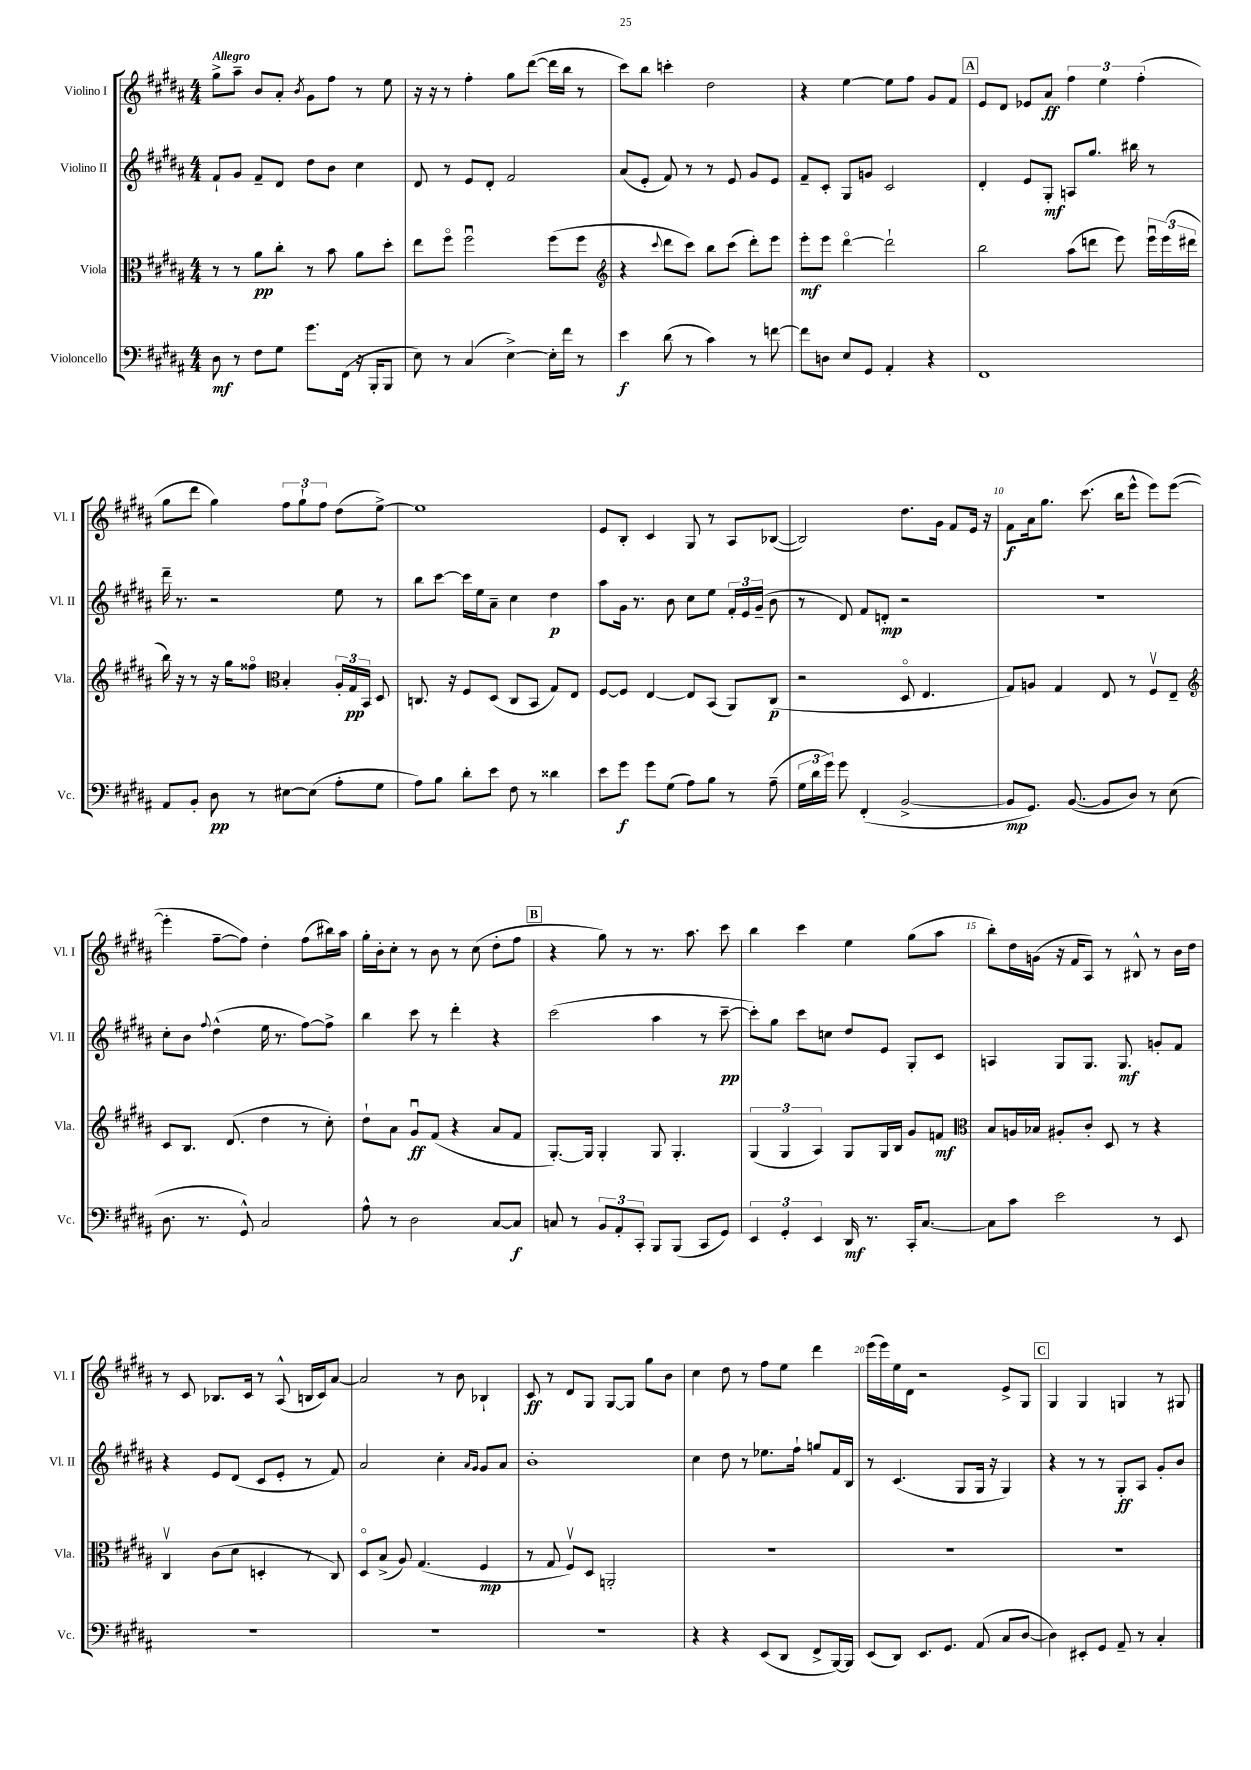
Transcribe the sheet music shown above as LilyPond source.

<<
\new StaffGroup <<
\new Staff = "s0" \with { instrumentName = "Violino I" shortInstrumentName = "Vl. I" } {
    \clef treble \key b \major \numericTimeSignature \time 4/4 \tempo "Allegro"
    \autoBeamOff gis''8[-> ais''8]-- b'8[ ais'8]-. \acciaccatura { b'8 } gis'8[ fis''8] r8 e''8 |
    r16 r16 r8 fis''4-. gis''8[ dis'''8]~( dis'''16[ b''16] r8 |
    cis'''8[) b''8] c'''4-. dis''2 |
    r4 e''4~ e''8[ fis''8] gis'8[ fis'8] |
    \mark \markup { \box "A" } e'8[ dis'8] ees'8[ ais'8]\ff \tuplet 3/2 { fis''4 e''4 fis''4-.( } |
    gis''8[ dis'''8] gis''4) \tuplet 3/2 { fis''8[ gis''8-! fis''8] } dis''8[( e''8]~->) |
    e''1 |
    e'8[ b8]-. cis'4 gis8 r8 ais8[ bes8]~( |
    bes2) dis''8.[ gis'16] fis'8[ e'16] r16 |
    fis'8[\f ais'16 gis''8.] cis'''8.( b''16[ e'''8]-^ e'''8[) e'''8]~( |
    e'''4-. fis''8[~-- fis''8]) dis''4-. fis''8[( bis''16) ais''16] |
    gis''16[-. b'16-. cis''8]-. r8 b'8 r8 cis''8( dis''8[-. fis''8] |
    \mark \markup { \box "B" } r4 gis''8) r8 r8. ais''8. cis'''8 |
    b''4 cis'''4 e''4 gis''8[( ais''8] |
    b''8[-.) dis''16 g'16]( r16 fis'16[ ais8]) r8 bis8-^ r8 b'16[ dis''16] |
    r8 cis'8 bes8.[ cis'16] r8 ais8-^( b16[ cis'16) ais'8]~ |
    ais'2 r8 b'8 bes4-! |
    cis'8\ff r8 dis'8[ gis8] gis8[~ gis8] gis''8[ b'8] |
    cis''4 dis''8 r8 fis''8[ e''8] dis'''4 |
    e'''16[( e'''16) e''16 dis'16] r2 e'8[-> gis8] |
    \mark \markup { \box "C" } gis4 gis4 g4 r8 gis8 \bar "|." |
}
\new Staff = "s1" \with { instrumentName = "Violino II" shortInstrumentName = "Vl. II" } {
    \clef treble \key b \major \numericTimeSignature \time 4/4
    \autoBeamOff fis'8[-! gis'8] fis'8[-- dis'8] dis''8[ b'8] cis''4 |
    dis'8 r8 e'8[ dis'8]-. fis'2 |
    ais'8[( e'8]-. fis'8) r8 r8 e'8 gis'8[ e'8] |
    fis'8[-- cis'8]-. gis8[ g'8] cis'2 |
    \mark \markup { \box "A" } dis'4-. e'8[ gis8]-.\mf a8[ gis''8.] bis''16 r8 |
    dis'''16-- r8. r2 e''8 r8 |
    b''8[ cis'''8]~ cis'''16[ e''16 ais'8]-- cis''4 dis''4\p |
    ais''8[ gis'16] r8. b'8 cis''8[ e''8] \tuplet 3/2 { fis'16[-. e'16 gis'16]--( } b'8 |
    r8 dis'8) fis'8[ d'8]-.\mp r2 |
    R1 |
    cis''8[-. b'8] \appoggiatura { fis''8 } dis''4-^( e''16 r8. fis''8[~) fis''8]-> |
    b''4 cis'''8 r8 dis'''4-. r4 |
    \mark \markup { \box "B" } cis'''2( ais''4 r8 cis'''8~--\pp |
    cis'''8[-.) gis''8] cis'''8[ c''8] dis''8[ e'8] gis8[-. cis'8] |
    a4 gis8[ gis8.] gis8.\mf g'8[-. fis'8] |
    r4 e'8[ dis'8]( cis'8[ e'8]-. r8 fis'8) |
    ais'2 cis''4-. \grace { ais'16[ gis'16] } gis'8[ ais'8] |
    b'1-. |
    cis''4 dis''8 r8 ees''8.[ fis''16]-! g''8[ fis'16 b16] |
    r8 cis'4.( gis8[ gis16] r16 gis4) |
    \mark \markup { \box "C" } r4 r8 r8 gis8[-.\ff ais8] gis'8[-. b'8] \bar "|." |
}
\new Staff = "s2" \with { instrumentName = "Viola" shortInstrumentName = "Vla." } {
    \clef alto \key b \major \numericTimeSignature \time 4/4
    \autoBeamOff r8 r8 ais'8[\pp cis''8]-. r8 b'8 ais'8[ dis''8]-. |
    e''8[ fis''8]\flageolet fis''2\downbow fis''8[( fis''8] |
    \clef treble r4 \appoggiatura { cis'''8 } dis'''8[ cis'''8]) b''8[ cis'''8]( dis'''8[-.) e'''8] |
    e'''8[-.\mf e'''8] dis'''4~\flageolet dis'''2-! |
    \mark \markup { \box "A" } b''2 ais''8[( d'''8] e'''8) \tuplet 3/2 { e'''16[\downbow e'''16( dis'''16] } |
    b''16) r16 r8 r16 gis''16[ fisis''8]\flageolet \clef alto b4-. \tuplet 3/2 { ais16[-. gis16\pp b,16] } dis8 |
    c8. r16 fis8[ dis8]( c8[ b,8] gis8[) e8] |
    fis8[~ fis8] e4~ e8[ b,8]( ais,8[) cis8]\p( |
    r2 dis8\flageolet e4. |
    gis8[) a8] gis4 e8 r8 fis8[\upbow e8]-- |
    \clef treble cis'8[ b8.] dis'8.( dis''4 r8 cis''8-.) |
    dis''8[-! ais'8] gis'8[\downbow\ff fis'8]( r4 ais'8[ fis'8] |
    \mark \markup { \box "B" } gis8.[~-.) gis16] gis4-. gis8 gis4.-. |
    \tuplet 3/2 { gis4( gis4 ais4) } gis8[ gis16 b16] gis'8[ f'8]\mf |
    \clef alto b8[ a16 bes16] ais8[-. cis'8]-. dis8 r8 r4 |
    cis4\upbow cis'8[( dis'8] d4-. r8 cis8) |
    dis8[\flageolet b8]->( ais8) gis4.( fis4\mp |
    r8 gis8 fis8[\upbow) dis8] a,2-. |
    R1 |
    R1 |
    \mark \markup { \box "C" } R1 \bar "|." |
}
\new Staff = "s3" \with { instrumentName = "Violoncello" shortInstrumentName = "Vc." } {
    \clef bass \key b \major \numericTimeSignature \time 4/4
    \autoBeamOff dis8\mf r8 fis8[ gis8] gis'8.[ fis,16]( r16 b,,16[-. b,,8] |
    e8) r8 cis4( e4~->) e16[-. fis'16] r8 |
    e'4\f dis'8( r8 cis'4) r8 f'8~ |
    f'8[ d8] e8[ gis,8] ais,4-. r4 |
    \mark \markup { \box "A" } fis,1 |
    ais,8[ b,8]-. dis8\pp r8 eis8[~ eis8]( ais8[-. gis8] |
    ais8[) b8] dis'8[-. e'8] fis8 r8 disis'4 |
    e'8[ gis'8]\f gis'8[ gis8]( ais8[) b8] r8 ais8--( |
    \tuplet 3/2 { gis16[ dis'16 gis'16]) } gis'8 fis,4-.( b,2~-> |
    b,8[\mp gis,8.]) b,8.~( b,8[ dis8]) r8 e8( |
    dis8. r8. gis,8-^) cis2 |
    ais8-^ r8 dis2 cis8[~ cis8]\f |
    \mark \markup { \box "B" } c8 r8 \tuplet 3/2 { b,8[ ais,8-. cis,8]-. } b,,8[ b,,8]( cis,8[ gis,8]) |
    \tuplet 3/2 { e,4 gis,4-. e,4 } dis,16\mf r8. cis,16[-. cis8.]~ |
    cis8[ cis'8] e'2 r8 e,8 |
    R1 |
    R1 |
    R1 |
    r4 r4 e,8[( dis,8] fis,8[-> b,,16~) b,,16] |
    e,8[( dis,8]) e,8.[ gis,8.] ais,8( cis8[ dis8]~ |
    \mark \markup { \box "C" } dis4) eis,8[-. gis,8] ais,8-- r8 cis4-. \bar "|." |
}
>>
>>
\layout { \context { \Score \override BarNumber.break-visibility = ##(#f #t #t) barNumberVisibility = #(every-nth-bar-number-visible 5) } }
